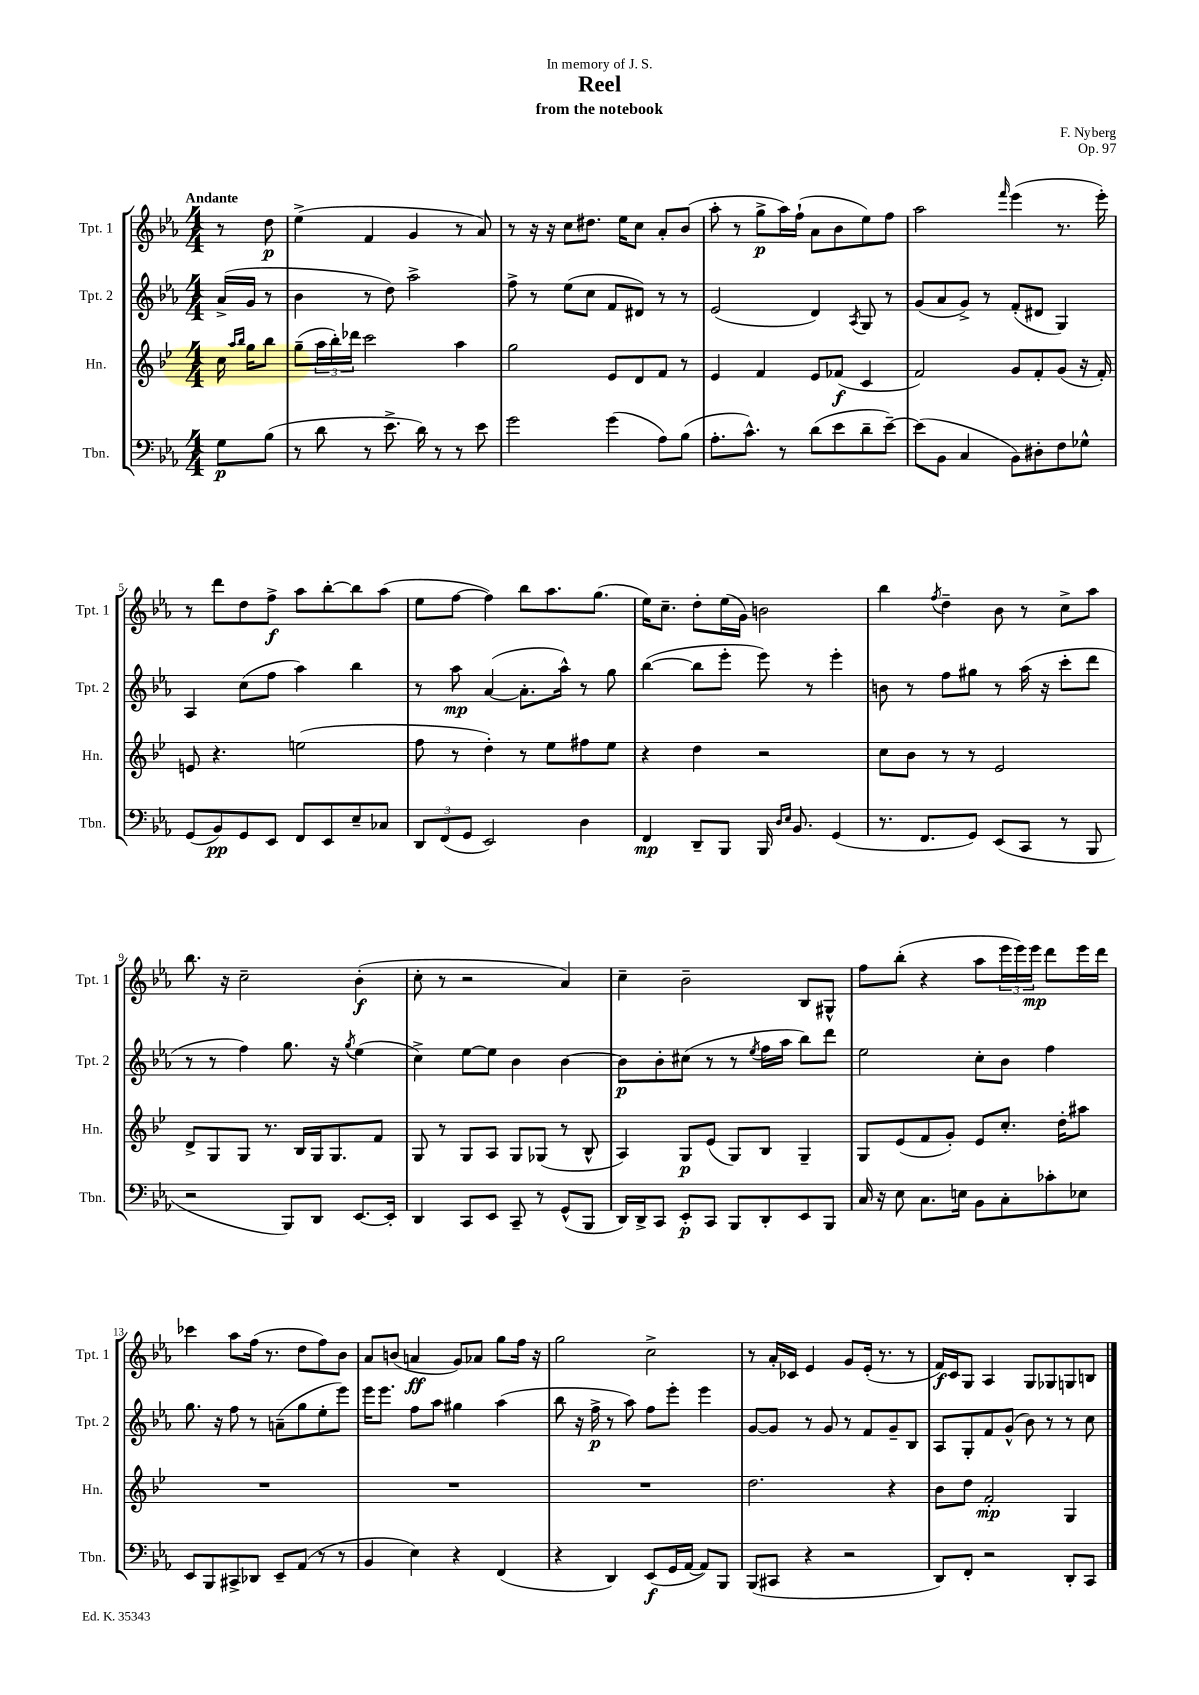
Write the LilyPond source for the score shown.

\header { title = "Reel" composer = "F. Nyberg" subtitle = "from the notebook" dedication = "In memory of J. S." opus = "Op. 97" }
<<
\new StaffGroup <<
\new Staff = "s0" \with { instrumentName = "Tpt. 1" shortInstrumentName = "Tpt. 1" } {
    \clef treble \key ees \major \numericTimeSignature \time 4/4 \partial 4 \tempo "Andante"
    r8 d''8\p |
    ees''4->( f'4 g'4 r8 aes'8) |
    r8 r16 r16 c''8 dis''8. ees''16 c''8 aes'8-. bes'8( |
    aes''8-. r8 g''8->\p aes''16) f''16-!( aes'8 bes'8 ees''8) f''8 |
    aes''2 \grace { f'''16 } ees'''4( r8. ees'''16-.) |
    r8 d'''8 d''8 f''8->\f aes''8 bes''8~-. bes''8 aes''8( |
    ees''8 f''8~ f''4) bes''8 aes''8. g''8.( |
    ees''16) c''8.-- d''8-. ees''16( g'16) b'2 |
    bes''4 \acciaccatura { f''8 } d''4-- bes'8 r8 c''8-> aes''8 |
    bes''8. r16 c''2-- bes'4-.\f( |
    c''8-. r8 r2 aes'4) |
    c''4-- bes'2-- bes8 gis8-^ |
    f''8 bes''8-.( r4 aes''8 \tuplet 3/2 { ees'''16 ees'''16) ees'''16\mp } d'''8 ees'''16 d'''16 |
    ces'''4 aes''8 f''16( r8. d''8 f''8) bes'8 |
    aes'8 b'8( a'4\ff g'8) aes'8 g''8 f''16 r16 |
    g''2 c''2-> |
    r8 aes'16-. ces'16 ees'4 g'8 ees'16-.( r8. r8 |
    f'16\f) c'16 g8 aes4 g8 ges8 g8 b8 \bar "|." |
}
\new Staff = "s1" \with { instrumentName = "Tpt. 2" shortInstrumentName = "Tpt. 2" } {
    \clef treble \key ees \major \numericTimeSignature \time 4/4 \partial 4
    aes'16->( g'16 r8 |
    bes'4 r8 d''8) aes''2-> |
    f''8-> r8 ees''8( c''8 f'8 dis'8) r8 r8 |
    ees'2( d'4) \acciaccatura { aes8 } g8 r8 |
    g'8( aes'8 g'8->) r8 f'8-.( dis'8 g4) |
    aes4 c''8( f''8 aes''4) bes''4 |
    r8 aes''8\mp aes'4~( aes'8.-. aes''16-^) r8 g''8 |
    bes''4~( bes''8 ees'''8-. ees'''8) r8 ees'''4-. |
    b'8 r8 f''8 gis''8 r8 aes''16( r16 c'''8-. d'''8 |
    r8 r8 f''4) g''8. r16 \acciaccatura { g''8 } ees''4( |
    c''4->) ees''8~ ees''8 bes'4 bes'4~ |
    bes'8\p bes'8-. cis''8( r8 r8 \acciaccatura { ees''8 } f''16 aes''16 bes''8) d'''8 |
    ees''2 c''8-. bes'8 f''4 |
    g''8. r16 f''8 r8 a'8--( g''8 ees''8-. ees'''8) |
    ees'''16 ees'''8. f''8 aes''8 gis''4 aes''4( |
    bes''8 r16 f''16->\p r8 aes''8) f''8 ees'''8-. ees'''4 |
    g'8~ g'8 r8 g'8 r8 f'8 g'8-- bes8 |
    aes8 g8-. f'8 g'8-^( bes'8) r8 r8 c''8 \bar "|." |
}
\new Staff = "s2" \with { instrumentName = "Hn." shortInstrumentName = "Hn." } {
    \clef treble \key bes \major \numericTimeSignature \time 4/4 \partial 4
    c''16 \grace { a''16 bes''16 } g''16 bes''8 |
    g''8--( \tuplet 3/2 { a''16 bes''16-.) des'''16 } c'''2 a''4 |
    g''2 ees'8 d'8 f'8 r8 |
    ees'4 f'4 ees'8 fes'8\f( c'4 |
    f'2) g'8 f'8-. g'8( r16 f'16-.) |
    e'8 r4. e''2( |
    f''8 r8 d''4-.) r8 ees''8 fis''8 ees''8 |
    r4 d''4 r2 |
    c''8 bes'8 r8 r8 ees'2 |
    d'8-> g8 g8 r8. bes16 g16 g8. f'8 |
    g8 r8 g8 a8 g8 ges8( r8 bes8-^ |
    a4) g8\p ees'8( g8) bes8 g4-- |
    g8 ees'8( f'8 g'8-.) ees'8 c''8.-. d''16-. ais''8 |
    R1 |
    R1 |
    R1 |
    d''2. r4 |
    bes'8 d''8 f'2-.\mp g4 \bar "|." |
}
\new Staff = "s3" \with { instrumentName = "Tbn." shortInstrumentName = "Tbn." } {
    \clef bass \key ees \major \numericTimeSignature \time 4/4 \partial 4
    g8\p bes8( |
    r8 d'8 r8 ees'8.-> d'16) r8 r8 ees'8 |
    g'2 g'4( aes8) bes8( |
    aes8.-. c'8.-^) r8 d'8( ees'8 d'8-- ees'8~--) |
    ees'8( bes,8 c4 bes,8) dis8-. f8 ges8-^ |
    g,8( bes,8\pp) g,8 ees,8 f,8 ees,8 ees8-- ces8 |
    \tuplet 3/2 { d,8 f,8( g,8 } ees,2) d4 |
    f,4\mp d,8-- bes,,8 bes,,16 \grace { d16 ees16 } bes,8. g,4( |
    r8. f,8. g,8) ees,8( c,8 r8 bes,,8 |
    r2 bes,,8) d,8 ees,8.~ ees,16-. |
    d,4 c,8 ees,8 c,8-- r8 g,8-^( bes,,8 |
    d,16) d,16-> c,8 ees,8-.\p c,8 bes,,8 d,8-. ees,8 bes,,8 |
    c16 r16 ees8 c8. e16 bes,8 c8-. ces'8-. ees8 |
    ees,8 bes,,8 cis,8-> des,8 ees,8-- aes,8( r8 r8 |
    bes,4 ees4) r4 f,4( |
    r4 d,4) ees,8\f( g,16 aes,16~ aes,8) bes,,8 |
    bes,,8( cis,8 r4 r2 |
    d,8) f,8-. r2 d,8-. c,8 \bar "|." |
}
>>
>>
